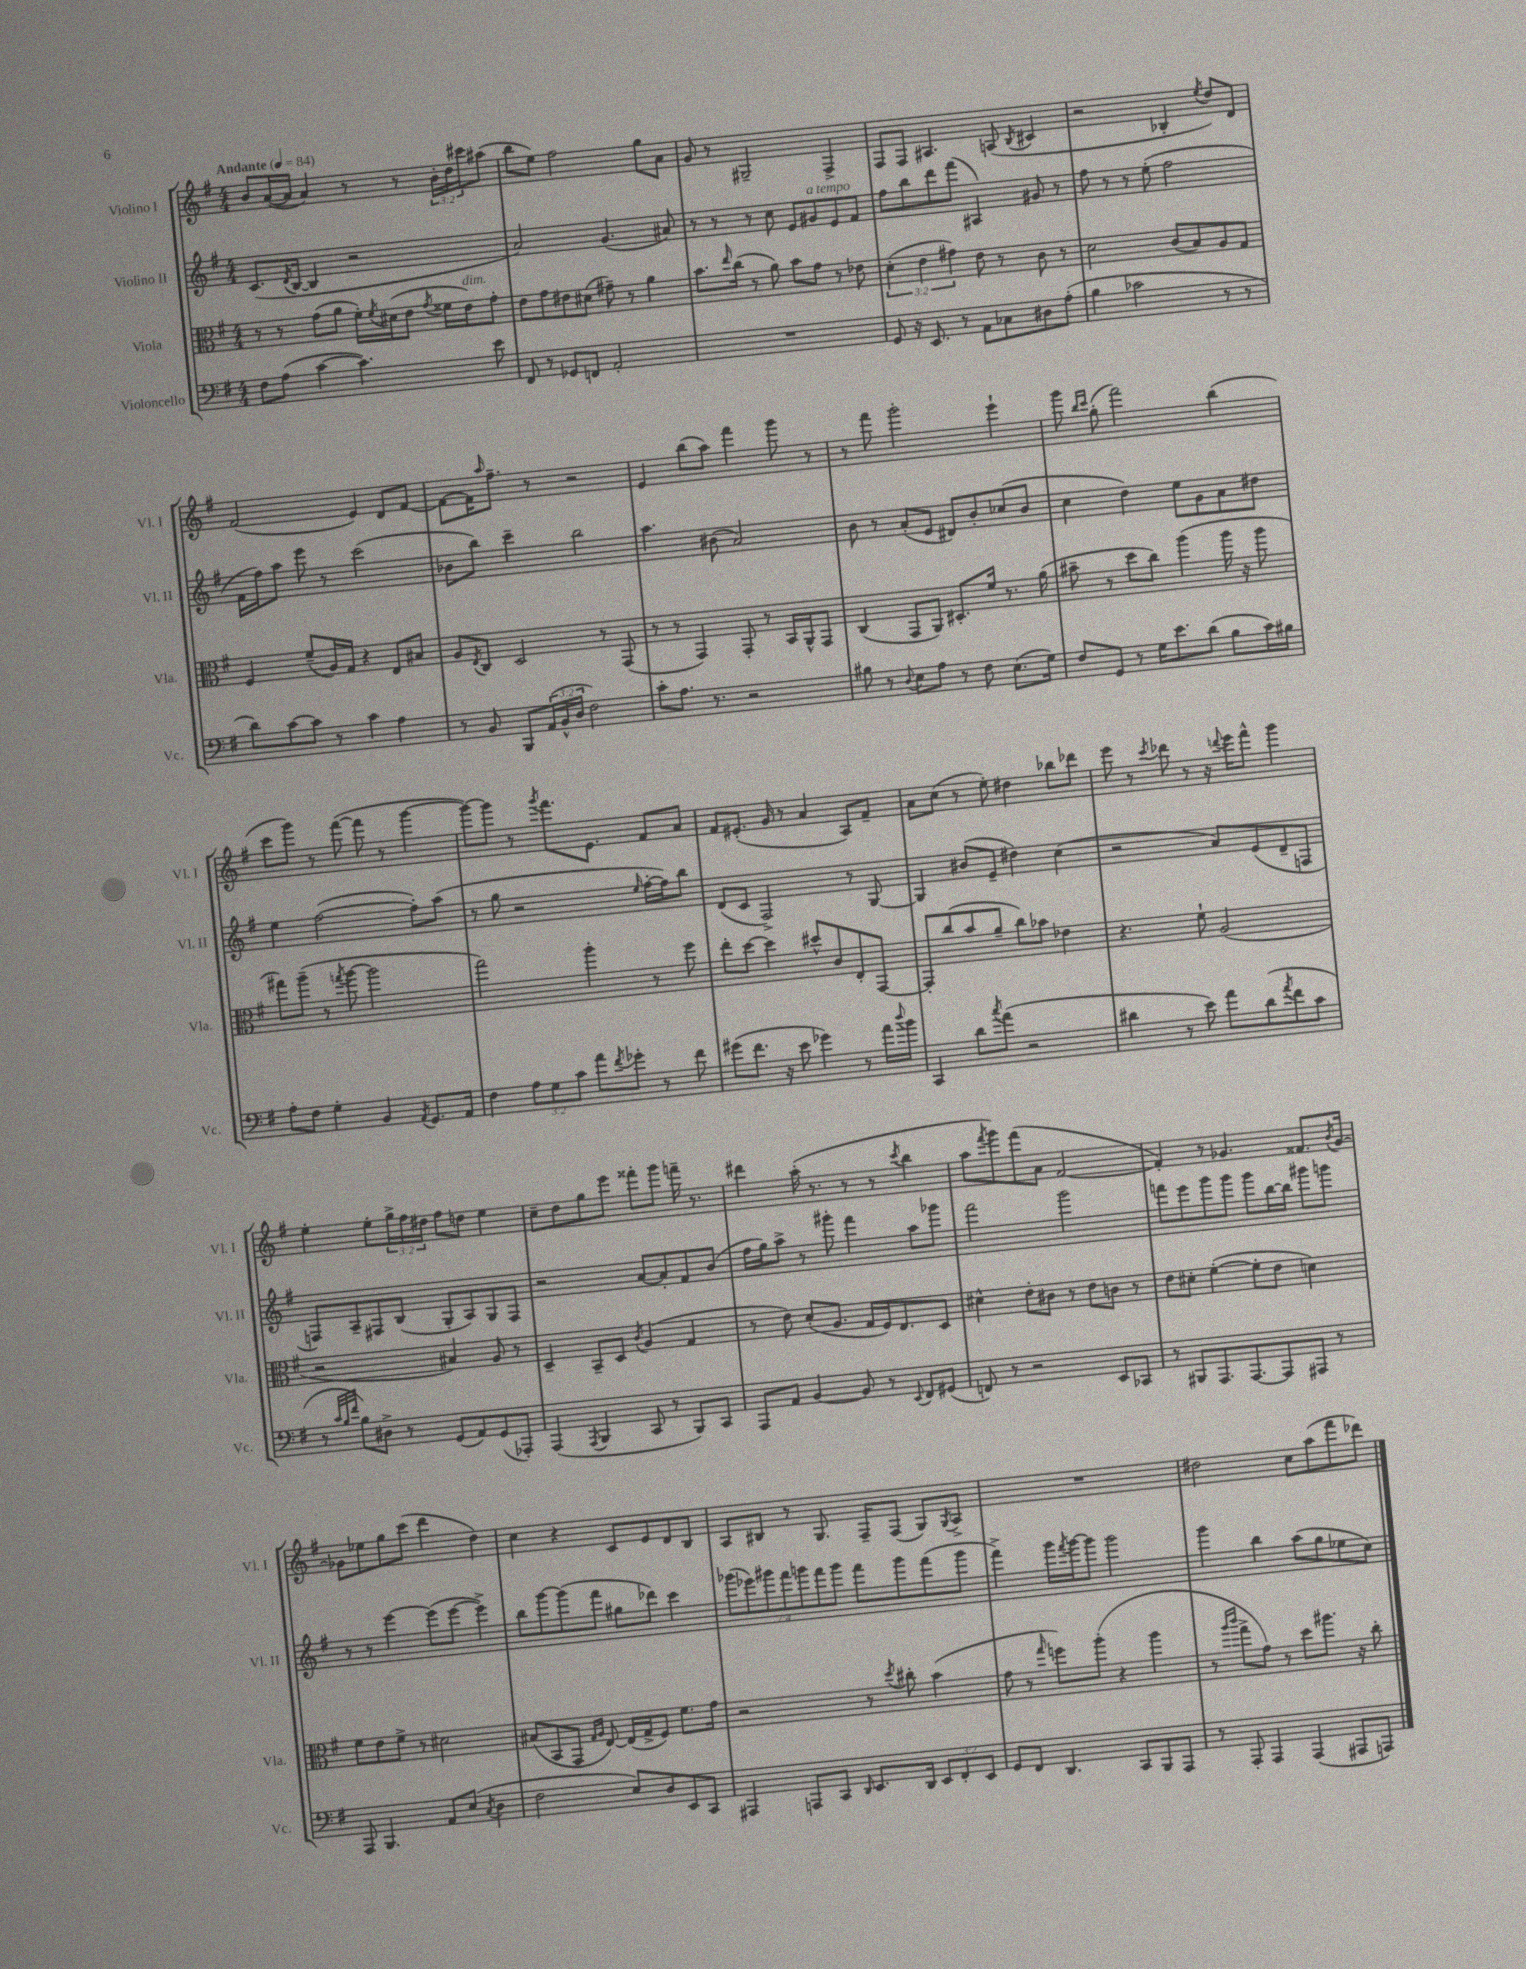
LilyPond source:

<<
\new StaffGroup <<
\new Staff = "s0" \with { instrumentName = "Violino I" shortInstrumentName = "Vl. I" } {
    \clef treble \key g \major \numericTimeSignature \time 4/4 \override Staff.TupletNumber.text = #tuplet-number::calc-fraction-text \tempo "Andante" 4 = 84
    b'8 a'16~( a'16 a'4) r8 r8 \tuplet 3/2 { b'16-. d''16 cis'''16 } ais''8( |
    b''8 e''8) fis''2 g''8 a'8 |
    g'8 r8 gis2-- fis4-> |
    fis8 fis8 ais4. a8( \acciaccatura { b8 } cis'4 |
    r2 bes4-. \acciaccatura { e''8 } d''8) d'8 |
    fis'2( e'4) d'8 fis'8~ |
    fis'8~ fis'16 \grace { a''16 } fis''8.-- r8 r2 |
    e'4 b''8( a''8) fis'''4 g'''8 r8 |
    r8 fis'''8 g'''2-. e'''4-! |
    g'''8 \grace { b''16 c'''16 } g''8-.( fis'''2) b''4( |
    c'''8 g'''8) r8 fis'''8~( fis'''8 r8 g'''4~ |
    g'''8~) g'''8 r8 \acciaccatura { g'''8 } fis'''8. e'8. fis'8 a'8 |
    fis'8 eis'8.-.( g'16 r8 a'4 a8) fis'8-- |
    a'8 c''8( r8 e''8-.) dis''4 bes''8 des'''8 |
    e'''8 r8 \acciaccatura { c'''8 } des'''8 r8 r16 \appoggiatura { d'''8 } e'''16 fis'''8-^ g'''4 |
    e''4-. e''8-. \tuplet 3/2 { g''16-> fis''16 dis''16 } fis''8 d''8 e''4 |
    c''8-- d''8 g''8 e'''8 fisis'''8-. g'''8 f'''16-- r8. |
    dis'''4 a''16-.( r8. r8 r8 \acciaccatura { c'''8 } b''4 |
    a''8 \acciaccatura { fis'''8 } g'''8) fis'''8( a'8 fis'2~ |
    fis'4-.) r8 ges'4. fisis'8. \acciaccatura { b'8 } ges'16~ |
    ges'8 ees''8 g''8 c'''8( d'''4 d''4) |
    c''4 r4 c'8 e'8 d'8 b8 |
    a8 bis8 r8 g8. fis16-- fis8( g8) \acciaccatura { g8 } a8-> |
    R1 |
    dis''2 c''8 a''8( fis'''8 des'''8) \bar "|." |
}
\new Staff = "s1" \with { instrumentName = "Violino II" shortInstrumentName = "Vl. II" } {
    \clef treble \key g \major \numericTimeSignature \time 4/4 \override Staff.TupletNumber.text = #tuplet-number::calc-fraction-text
    c'8.( \acciaccatura { d'8 } b16~ b4 r2 |
    a'2) g'4.( ais'8) |
    r8 r8 r8 c''8 e'8 gis'8^\markup { \italic "a tempo" } e'8 fis'8 |
    fis''8 b''8 d'''8 fis'''8( ais4) gis'8 r8 |
    fis''8 r8 r8 e''8-.( fis''2 |
    fis'16 fis''16) a''8 e'''8 r8 c'''2( |
    bes'8 b''8) c'''4-- b''2 |
    a''4. bis'8( a'2) |
    b'8 r8 a'8-.( e'8 dis'8) b'8-. ces''8( b'8 |
    c''4 d''4) e''8 g'8 a'8 dis''8 |
    e''4 fis''2~( fis''8-.) a''8( |
    r8 g''8 r2 \grace { e''16 } fis''16~-. fis''16) b''8 |
    d'8( c'8 fis2->) r8 g8~ |
    g4 bis'8( e'8-- dis''4) c''4( |
    r2 a'8) e'8( d'8-- f8 |
    f8) a8-- fis8 b8( g8-. a8) g8 fis8 |
    r2 a'8~ a'8-. fis'8 b'8( |
    fis''16 g''16) a''8-> r8 gis'''8-. fis'''4 a''8 ges'''8 |
    fis'''2 g'''2 |
    f'''8 e'''8 g'''8 g'''8 g'''8 b''16~ b''16 gis'''8 g'''8 |
    r8 r8 e'''4~ e'''8( e'''8~ e'''4->) |
    b''8 g'''8~ g'''8( fis'''8 gis''8 des'''8) c'''4 |
    \tuplet 7/4 { ges'''8( ees'''8) gis'''8 fis'''8 g'''8 fis'''8 g'''8 } fis'''8 g'''8 fis'''8( g'''8 |
    fis'''4->) g'''16 \acciaccatura { fis'''8 } g'''16~ g'''8 g'''2 |
    g'''4 b''4 a''8( g''8 ees''8 c''8) \bar "|." |
}
\new Staff = "s2" \with { instrumentName = "Viola" shortInstrumentName = "Vla." } {
    \clef alto \key g \major \numericTimeSignature \time 4/4 \override Staff.TupletNumber.text = #tuplet-number::calc-fraction-text
    r8 r8 g'8( a'8 fis'16-.) \acciaccatura { fis'8 } dis'16( e'8 \acciaccatura { g'8 } fisis'16 e'16^\markup { \italic "dim." }) g'8-. |
    e'8 g'8 eis'8 dis'8( gis'8--) r8 a'4 |
    b'8. \grace { e''16 } c''16( r8 a'8) b'8 g'8 r8 ees'8 |
    \tuplet 3/2 { d'4-.( e'4 gis'4) } e'8 r8 c'8 r8 |
    d'2 c'8( b8) a8 g8 |
    fis4 fis'8--( a16) g16 r4 e8 bis8 |
    a8 \acciaccatura { e8 } c8 d2 r8 g,8( |
    r8 r8 g,4) g,8-. r8 b,16 a,16-^ g,8 |
    c4( g,8 a,8) dis8.-. fis'16 r8. a'16( |
    bis'8-- r8 d''8 c''8) a''4( a''16 r16 a''8 |
    gis''8) a''8--( r8 \acciaccatura { g''8 } a''8~ a''2 |
    g''2) a''4-. r8 fis''8 |
    e''8-. d''8~ d''4 dis''8-^ c'8 e8-. g,8~ |
    g,8-. c''8( b'8 a'8-- c''8) bes'8 ees'4 |
    r4. fis'8-! a2( |
    r2 bis4) a8 r8 |
    d4-- b,8-- d8 \acciaccatura { c'8 } a4( g4 |
    r8 e'8) d'8-.( a8. g16 fis16) e8. d8 |
    dis'4-^ e'8-. cis'8 r8 e'8 c'8 r8 |
    e'8 dis'8-. fis'4~-.( fis'8-. e'8 d'4) |
    fis'8 e'8 fis'8-> r8 dis'2 |
    bis8( b,8 g,8 \grace { g16 a16 } e8~) e16( g16-> fis8) fis'8. g'16 |
    r2 r8 \acciaccatura { d''8 } cis''8-. b'4( |
    g'8 r8 \grace { g''16 } f''8) a''8-.( r4 a''4 |
    r8 \grace { a''16 c'''16 } g''8-> g'8) r8 d''8 ais''8. r16 c''8-. \bar "|." |
}
\new Staff = "s3" \with { instrumentName = "Violoncello" shortInstrumentName = "Vc." } {
    \clef bass \key g \major \numericTimeSignature \time 4/4 \override Staff.TupletNumber.text = #tuplet-number::calc-fraction-text
    fis8 a8( c'4~ c'4.) e'8 |
    fis,8 r8 ges,8 f,8 a,2-. |
    R1 |
    g,8 r16 e,8. r8 a,8 ces8 dis8 a8-.( |
    b4 ces'2 r8 r8 |
    d'8) c'8~ c'8 r8 c'4 a4 |
    r8 b,8 b,,8 \tuplet 3/2 { a,16( b,16-^ d16 } fis2) |
    c'8-. a8. r8. r2 |
    bis8 r8 \appoggiatura { d8 } e8 a8 r8 fis8 e8.( g16) |
    fis8 g,8 r8 g16 e'8. d'8( b8 c'16) bis16 |
    a8-. fis8 g4-. b,4 \acciaccatura { a,8 } g,8. a,16 |
    fis4 \tuplet 3/2 { a8 g8 c'8 } a'8 \acciaccatura { fis'8 } ges'8-. r8 fis'8 |
    gis'8( fis'8. r16 e'8 ges'4) r8 a'16 \appoggiatura { d''8 } b'16 |
    c,4 d'8 \acciaccatura { c''8 } a'8( r2 |
    dis'4 r8 e'8) a'8 dis'8( \acciaccatura { a'8 } fis'8 c'8 |
    r8 \grace { c'32 b32 fis'32 } b8) dis8-> r8 g,8( a,8) g,8( aes,,8-.) |
    a,,4( \acciaccatura { a,,8 } b,,4 c,8 r8 b,,8) c,8 |
    a,,8 a,8 b,4~ b,8 r8 \appoggiatura { e,8 } fis,8 gis,8( |
    f,8) r8 r2 e,8 ces,8 |
    r8 bis,,8 a,,8. a,,8.~ a,,8 ais,,8 r8 |
    a,,8 b,,4. a,8 e8( \acciaccatura { c8 } d4 |
    fis2 e8) d8 e,8 c,8 |
    ais,,4 a,,8 c,8 \grace { d,16 } e,8. d,16 \tuplet 3/2 { e,8 fis,8-. e,8 } |
    g,8 fis,8 d,4. c,8 b,,8 a,,8 |
    r8 a,,8-. a,,4 a,,4( ais,,8 a,,8) \bar "|." |
}
>>
>>
\layout { \context { \Score \remove "Bar_number_engraver" } }
